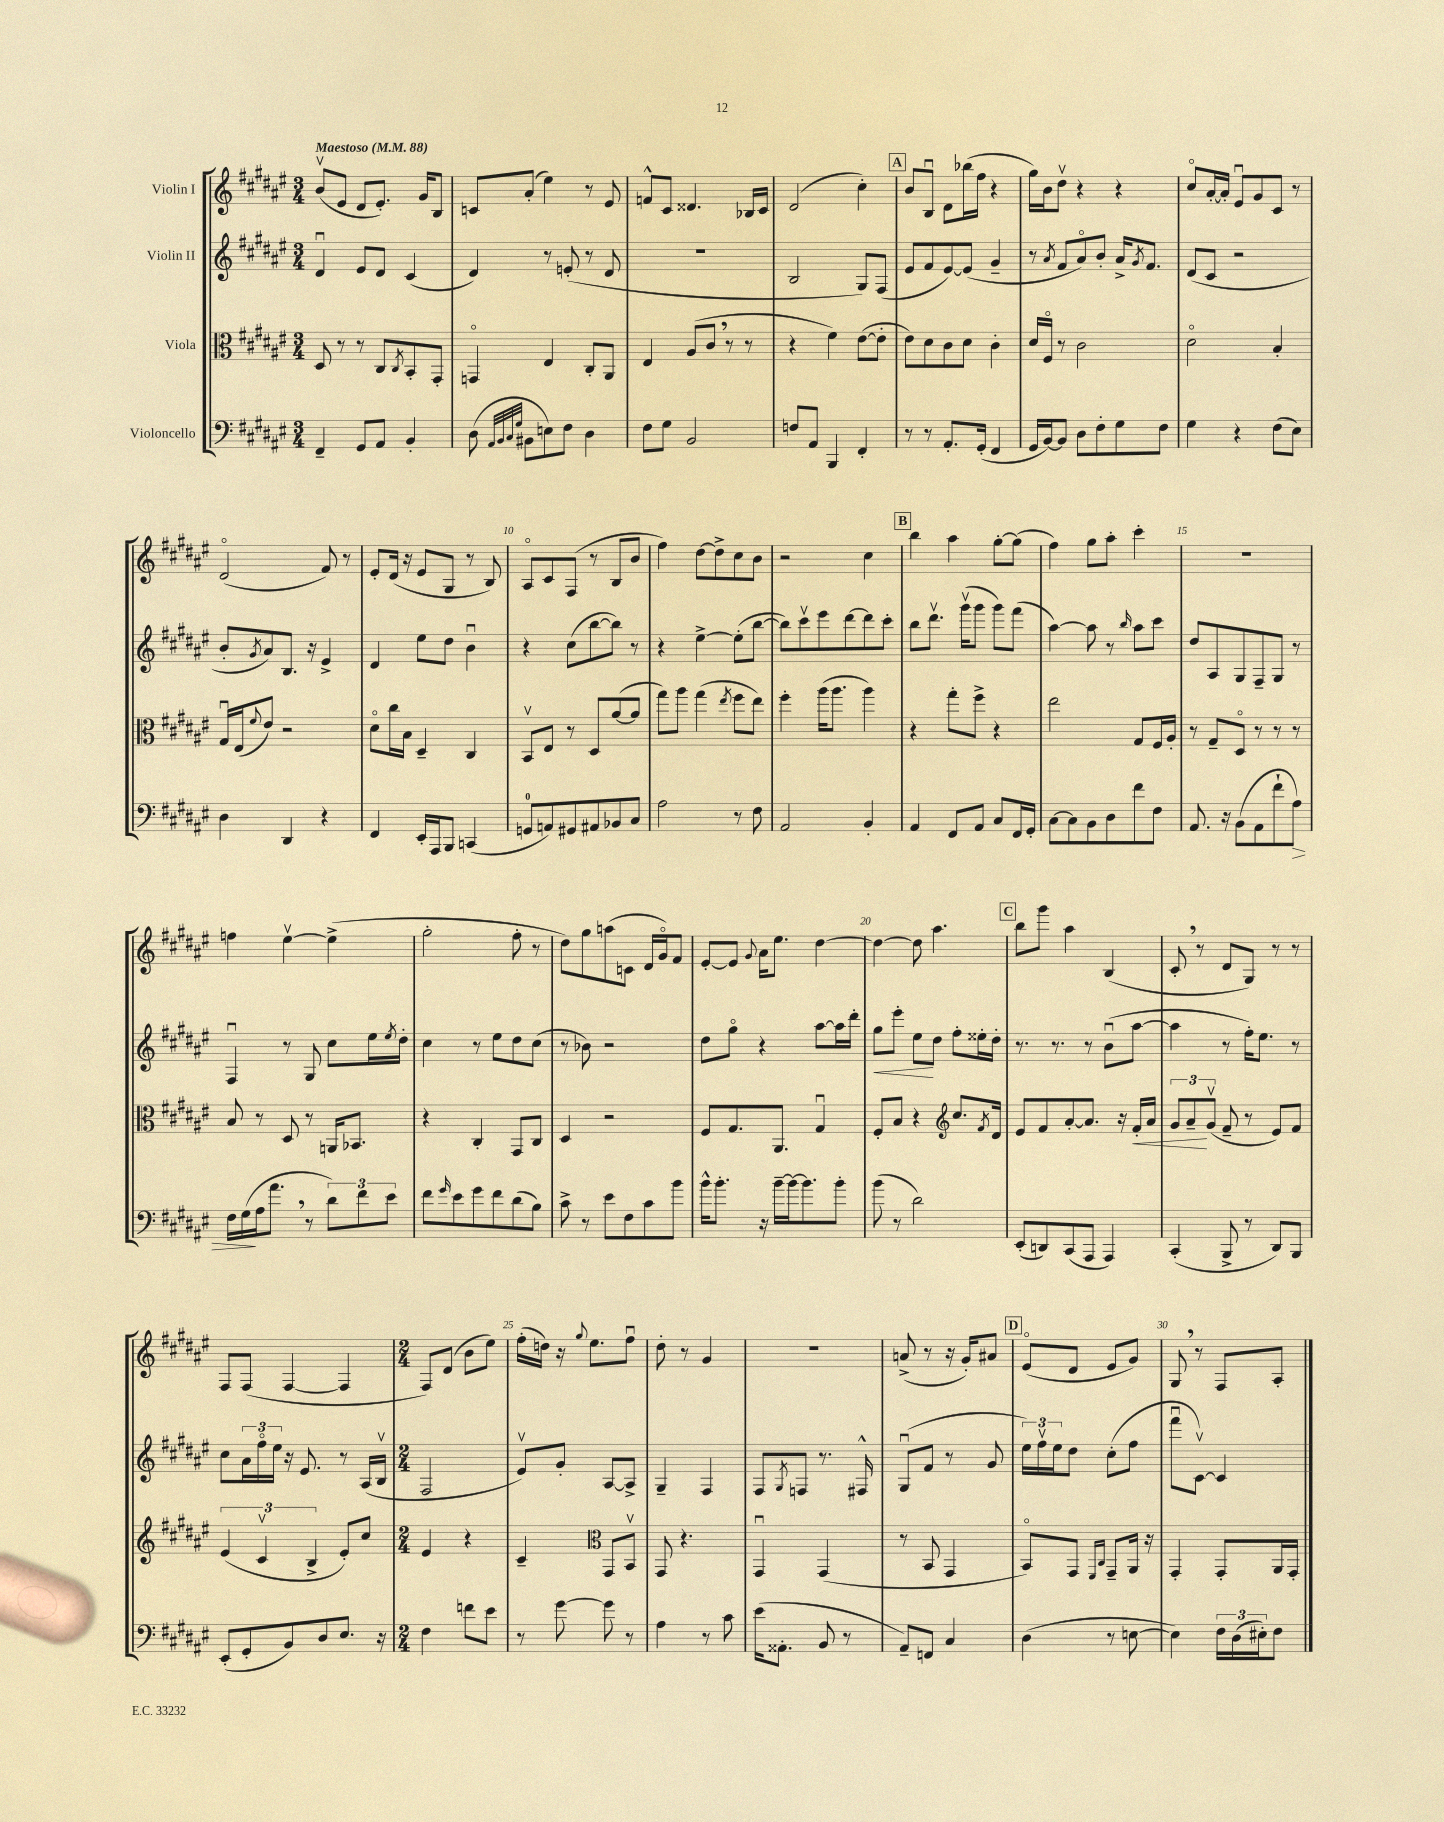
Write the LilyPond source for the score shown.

<<
\new StaffGroup <<
\new Staff = "s0" \with { instrumentName = "Violin I" } {
    \clef treble \key fis \major \numericTimeSignature \time 3/4 \tempo "Maestoso" 4 = 88
    b'8\upbow( eis'8 dis'8 eis'8.-.) gis'16 b8 |
    c'8 ais'8-.( eis''4) r8 eis'8 |
    f'8-^ cis'8 disis'4. bes16 cis'16 |
    dis'2( cis''4-.) |
    \mark \markup { \box "A" } b'8 b8\downbow dis'8 bes''16( fis''16 r4 |
    gis''16) b'16 dis''8\upbow r4 r4 |
    cis''8\flageolet ais'16~-. ais'16-. eis'8\downbow gis'8 cis'8 r8 |
    dis'2\flageolet( fis'8) r8 |
    eis'8-. dis'16( r16 eis'8 gis8 r8 b8) |
    ais8\flageolet cis'8 fis8( r8 b8 b'8 |
    fis''4) dis''8~ dis''8-> cis''8 b'8 |
    r2 cis''4 |
    \mark \markup { \box "B" } b''4 ais''4 gis''8~-. gis''8( |
    fis''4) gis''8 ais''8-. cis'''4-. |
    R2. |
    f''4 eis''4~\upbow eis''4->( |
    gis''2-. fis''8-. r8 |
    dis''8) gis''8 a''8( c'8 dis'16 gis'16\flageolet) fis'8 |
    eis'8~-. eis'8 \appoggiatura { gis'8 } ais'16 eis''8. dis''4~ |
    dis''4~ dis''8 ais''4. |
    \mark \markup { \box "C" } b''8 gis'''8 ais''4 b4( |
    cis'8-. \breathe r8 dis'8 gis8) r8 r8 |
    fis8 fis8( fis4~ fis4 |
    \numericTimeSignature \time 2/4 fis8) dis'8( b'8 eis''8) |
    fis''16-.( d''16) r16 \appoggiatura { gis''8 } eis''8. fis''8\downbow |
    dis''8-. r8 gis'4 |
    r2 |
    a'8->( r8 r16 gis'16-.) ais'8 |
    \mark \markup { \box "D" } eis'8\flageolet( dis'8 eis'8 gis'8) |
    gis8 \breathe r8 fis8 ais8-. \bar "|." |
}
\new Staff = "s1" \with { instrumentName = "Violin II" } {
    \clef treble \key fis \major \numericTimeSignature \time 3/4
    dis'4\downbow eis'8 dis'8 cis'4( |
    dis'4) r8 e'8-.( r8 dis'8 |
    R2. |
    b2 gis8) fis8( |
    \mark \markup { \box "A" } eis'8 fis'8 eis'8~) eis'8( gis'4-- |
    r8 \acciaccatura { ais'8 } fis'8 ais'8\flageolet) b'8-. ais'16-> \acciaccatura { gis'8 } fis'8. |
    dis'8( cis'8 r2 |
    b'8-. \acciaccatura { gis'8 } ais'8) b8. r16 eis'4-> |
    dis'4 eis''8 dis''8 b'4\downbow |
    r4 cis''8( b''8~ b''8) r8 |
    r4 eis''4~-> eis''8-.( b''8~ |
    b''8) cis'''8\upbow eis'''8 dis'''8~ dis'''8 cis'''8-. |
    \mark \markup { \box "B" } b''8 dis'''8.\upbow gis'''16\upbow( gis'''8 gis'''8) fis'''8( |
    ais''4~) ais''8 r8 \grace { b''16 } ais''8 cis'''8 |
    dis''8 ais8 gis8 fis8-- gis8 r8 |
    fis4\downbow r8 gis8 cis''8 eis''16 \acciaccatura { eis''8 } dis''16-. |
    cis''4 r8 eis''8 dis''8 cis''8( |
    r8 bes'8) r2 |
    dis''8 gis''8\flageolet r4 ais''8~ ais''16 dis'''16-. |
    gis''8\< eis'''8-. eis''8\! dis''8 fis''8-. eisis''16-. dis''16-. |
    \mark \markup { \box "C" } r8. r8. r8 b'8\downbow( ais''8~ |
    ais''4 r8 fis''16-.) eis''8. r8 |
    cis''8 \tuplet 3/2 { ais'16 fis''16\flageolet eis''16 } r16 eis'8. r8 ais16( b16\upbow |
    \numericTimeSignature \time 2/4 fis2 |
    eis'8\upbow) gis'8-. ais8~ ais8-> |
    gis4-- fis4 |
    fis8 \acciaccatura { gis8 } f8 r8. fis16-^ |
    gis8\downbow( fis'8 r8 gis'8 |
    \mark \markup { \box "D" } \tuplet 3/2 { eis''16) fis''16\upbow eis''16 } dis''8 cis''8-.( fis''8 |
    fis'''8\downbow cis'8~\upbow) cis'4 \bar "|." |
}
\new Staff = "s2" \with { instrumentName = "Viola" } {
    \clef alto \key fis \major \numericTimeSignature \time 3/4
    dis8 r8 r8 cis8 \acciaccatura { cis8 } b,8-. gis,8-. |
    g,4\flageolet eis4 cis8-. ais,8 |
    eis4 ais8( cis'8 \breathe r8 r8 |
    r4 fis'4) eis'8~( eis'8-. |
    \mark \markup { \box "A" } eis'8) dis'8 cis'8 dis'8 cis'4-. |
    dis'16 fis16\flageolet r8 cis'2 |
    dis'2\flageolet b4-. |
    gis16\downbow eis16( \appoggiatura { fis'8 } eis'8) r2 |
    dis'8\flageolet cis''16 b16 dis4-- cis4 |
    b,8\upbow eis8 r8 dis8 ais'8~( ais'8 |
    gis''8) ais''8 gis''4( \acciaccatura { eis''8 } fis''8 eis''8) |
    fis''4-. ais''16( ais''8. ais''4) |
    \mark \markup { \box "B" } r4 gis''8-. fis''8-> r4 |
    eis''2 gis8 fis16 ais16-. |
    r8 gis8-- dis8\flageolet r8 r8 r8 |
    b8 r8 dis8 r8 a,16 bes,8. |
    r4 cis4-. gis,8 cis8 |
    dis4 r2 |
    fis8 gis8. ais,8. gis4\downbow |
    fis8-. b8 r4 \clef treble cis''8. \acciaccatura { fis'8 } dis'16 |
    \mark \markup { \box "C" } eis'8 fis'8 ais'8~-. ais'8. r16 fis'16-.\< ais'16 |
    \tuplet 3/2 { gis'8 ais'8--\! gis'8\upbow( } fis'8-- r8 eis'8) fis'8 |
    \tuplet 3/2 { eis'4( cis'4\upbow b4-> } eis'8-.) cis''8 |
    \numericTimeSignature \time 2/4 eis'4 r4 |
    cis'4-- \clef alto gis,8 b,8\upbow |
    gis,8 r4. |
    gis,4\downbow gis,4( |
    r8 b,8 gis,4 |
    \mark \markup { \box "D" } b,8\flageolet) gis,8 \grace { fis,16 cis16 } gis,8-- ais,16 r16 |
    gis,4-. gis,8-. ais,16 gis,16-. \bar "|." |
}
\new Staff = "s3" \with { instrumentName = "Violoncello" } {
    \clef bass \key fis \major \numericTimeSignature \time 3/4
    fis,4-- gis,8 ais,8 b,4-. |
    dis8( \grace { ais,32 b,32 cis32 gis32 } bis,8 e8) fis8 dis4 |
    fis8 gis8 b,2 |
    f8 ais,8 b,,4 fis,4-. |
    \mark \markup { \box "A" } r8 r8 ais,8.-. gis,16-.( fis,4 |
    gis,16 b,16~) b,8 dis8 fis8-. gis8 fis8 |
    gis4 r4 fis8( eis8) |
    dis4 dis,4 r4 |
    fis,4 eis,16-. ais,,16 b,,8 c,4( |
    g,8-0 a,8) gis,8 ais,8 bes,8 cis8 |
    ais2 r8 fis8 |
    ais,2 b,4-. |
    \mark \markup { \box "B" } ais,4 fis,8 ais,8 cis8 fis,16 gis,16-. |
    cis8~ cis8 b,8 dis8 fis'8 fis8 |
    ais,8. r16 b,8( ais,8 fis'8-! ais8\>) |
    fis16 gis16\!( ais16 ais'8. \breathe r8 \tuplet 3/2 { dis'8) fis'8 eis'8 } |
    fis'8 \grace { gis'16 } eis'8 gis'8 fis'8 dis'8( b8) |
    cis'8-> r8 eis'8 fis8 cis'8 b'8 |
    b'16-^ b'8.-. r16 b'16~-- b'16~ b'8. b'8-. |
    b'8( r8 dis'2) |
    \mark \markup { \box "C" } eis,8-.( d,8) cis,8( ais,,8 ais,,4) |
    cis,4-.( b,,8-> r8 dis,8) b,,8 |
    eis,8-.( gis,8-. b,8) dis8 eis8. r16 |
    \numericTimeSignature \time 2/4 fis4 f'8 eis'8 |
    r8 gis'8~ gis'8 r8 |
    ais4 r8 cis'8 |
    eis'16( aisis,8.-. b,8 r8 |
    ais,8--) f,8 cis4 |
    \mark \markup { \box "D" } dis4( r8 e8~ |
    e4) \tuplet 3/2 { fis16 dis16( eis16-.) } fis8 \bar "|." |
}
>>
>>
\layout { \context { \Score \override BarNumber.break-visibility = ##(#f #t #t) barNumberVisibility = #(every-nth-bar-number-visible 5) } }
